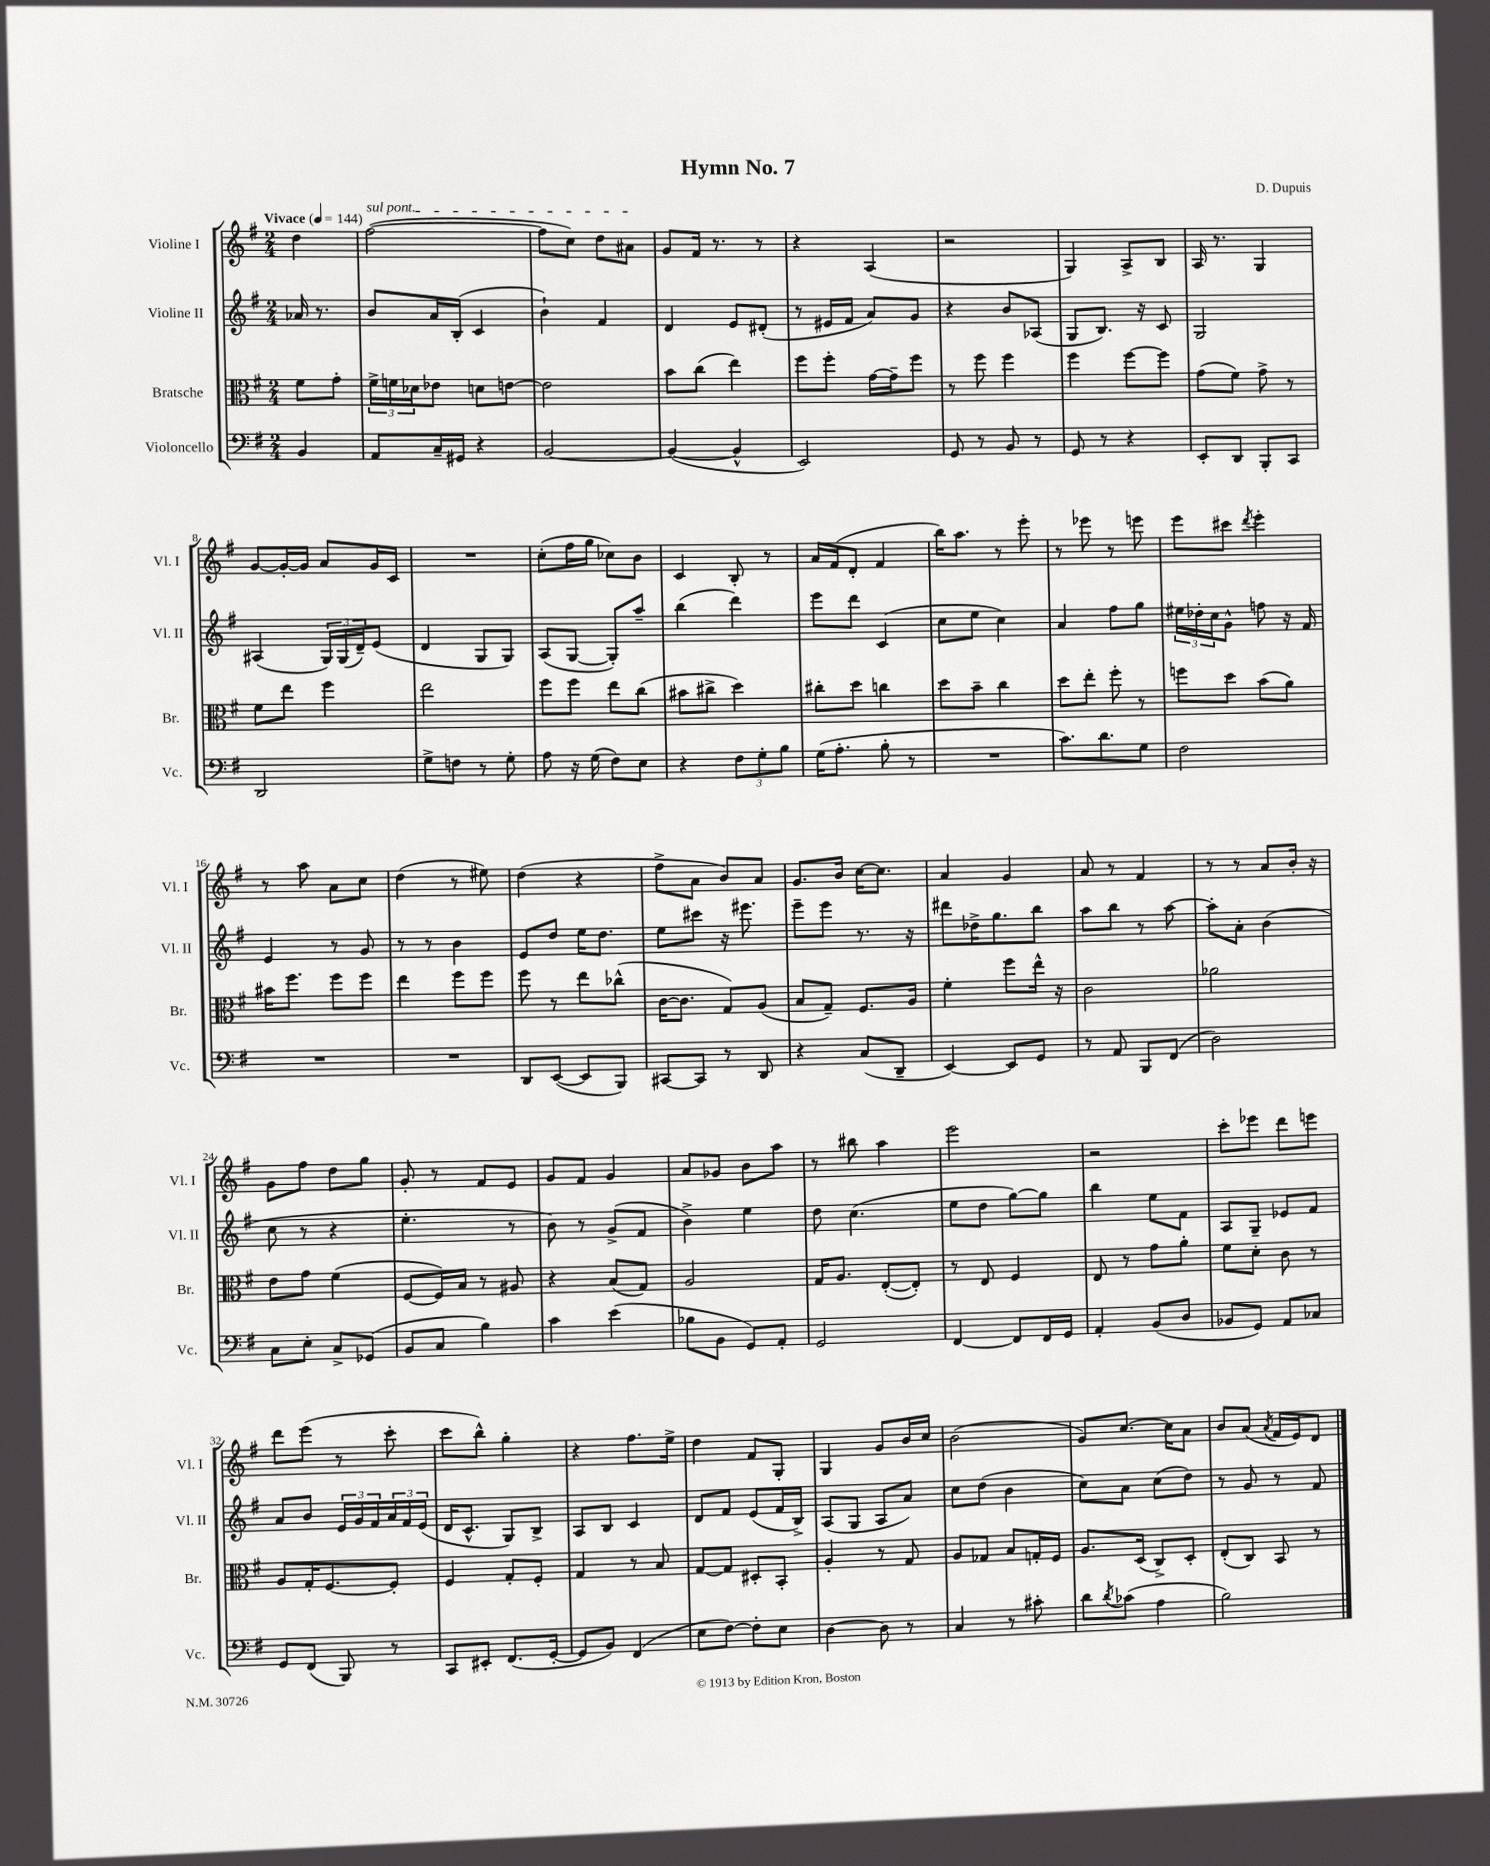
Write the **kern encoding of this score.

**kern	**kern	**kern	**kern
*part4	*part3	*part2	*part1
*staff4	*staff3	*staff2	*staff1
*I"Violoncello	*I"Bratsche	*I"Violine II	*I"Violine I
*I'Vc.	*I'Br.	*I'Vl. II	*I'Vl. I
*clefF4	*clefC3	*clefG2	*clefG2
*k[f#]	*k[f#]	*k[f#]	*k[f#]
*M2/4	*M2/4	*M2/4	*M2/4
*MM144	*MM144	*MM144	*MM144
=	=	=	=
!	!	!	!LO:TX:a:B:t=Vivace
4BB/	8f#\L	16a-X/	4dd\
.	.	8.r	.
.	8g'\J	.	.
=1	=1	=1	=1
!	!	!	!LO:TX:a:i:t=sul pont.
8AA/L	24f#^\LL	8b/L	([2ff#\
.	24fn\	.	.
.	24d-X\J	.	.
16C~/L	8e-X\J	16a/L	.
16GG#X/JJ	.	(16B'/JJ	.
4r	8dn\L	4c/	.
.	[8en\J	.	.
=2	=2	=2	=2
[2BB/	2e\]	4b`\)	8ff#\L]
.	.	.	8cc\J)
.	.	4f#/	8dd\L
.	.	.	8a#X\J
=3	=3	=3	=3
(4BB/_	8b\L	4d/	8g/L
.	(8cc\J	.	16f#/Jk
.	.	.	8.r
4BB^^/]	4ee\)	8e/L	.
.	.	(8d#X'/J	8r
=4	=4	=4	=4
2EE/)	8ff#\L	8r	4r
.	8ff#'\J	16e#X/LL	.
.	.	16f#/JJ	.
.	[16g\LL	8a/L)	(4A/
.	16g~\J]	.	.
.	8ff#\J	8g/J	.
=5	=5	=5	=5
8GG/	8r	4r	2r
8r	8ff#\	.	.
8BB/	4ff#\	8b/L	.
8r	.	(8A-X/J	.
=6	=6	=6	=6
8GG/	4ff#\	8G/L	4G/)
8r	.	8.B/J)	.
4r	[8ff#\L	.	8A^/L
.	.	16r	.
.	8ff#\J]	8c/	8B/J
=7	=7	=7	=7
8EE'/L	(8g\L	2G/	16A/
.	.	.	8.r
8DD/J	8f#\J)	.	.
8BBB'/L	8g^\	.	4G/
8CC/J	8r	.	.
!!LO:LB:g=z
=8	=8	=8	=8
2DD/	8f#\L	(4A#X/	[8g/L
.	8ee\J	.	16g'/L_
.	.	.	16g/JJ]
.	4ff#\	24G/LL)	8a/L
.	.	(24G/	.
.	.	24d~/J)	.
.	.	(8e/J	16g/L
.	.	.	16c/JJ
=9	=9	=9	=9
8G^\L	2ee\	4d/	2r
8Fn\J	.	.	.
8r	.	8G/L	.
8G'\	.	8G/J)	.
=10	=10	=10	=10
8A\	8ff#\L	(8A/L	(8cc'\L
16r	8ff#\J	[8G/J	16ff#\L
(16G\	.	.	16gg\JJ
8F#\L)	8ee\L	8G'/L])	8cc-X\L)
8E\J	(8cc\J	8aa~/J	8b\J
=11	=11	=11	=11
4r	8b#X\L	(4bb\	4c/
.	8cc#X^\J	.	.
12F#\L	4dd\)	4ddd\)	8B'/
12G'\	.	.	.
.	.	.	8r
12B\J	.	.	.
=12	=12	=12	=12
(16G\KL	8cc#X'\L	8eee\L	16a/LL
8.A'\J	.	.	(16f#/J
.	8dd\J	8ddd\J	8d'/J
8B'\	4ccn\	(4c/	4f#/
8r	.	.	.
=13	=13	=13	=13
2r	8dd\L	8cc\L	16bb\KL)
.	.	.	8.aa\J
.	8b~\J	8ee\J	.
.	4cc\	4cc\)	8r
.	.	.	8eee'\
=14	=14	=14	=14
8.c\L)	8dd\L	4a/	8r
.	8ee'\J	.	8eee-X\
8.d\	.	.	.
.	8ff#'\	8ff#\L	8r
8G\J	8r	8gg\J	8eeen\
=15	=15	=15	=15
2F#\	8ffn\L	24ee#X\LL	8eee\L
.	.	24dd-X'\	.
.	.	24cc\J	.
.	8dd\J	8g^^\J	8ccc#X\J
.	.	.	8qddd/
.	(8b\L	8ffn\	4eee'\
.	8a\J)	16r	.
.	.	16f#/	.
!!LO:LB:g=z
=16	=16	=16	=16
2r	16b#X\KL	4e/	8r
.	8.ff#\J	.	.
.	.	.	8aa\
.	8ff#\L	8r	8a\L
.	8ff#\J	8g/	8cc\J
=17	=17	=17	=17
2r	4ee\	8r	(4dd\
.	.	8r	.
.	8ff#\L	4b\	8r
.	8ff#\J	.	8ee#X\)
=18	=18	=18	=18
8DD/L	8ff#\	8e/L	(4dd\
([8EE/J	8r	8dd/J	.
8EE/L]	8ee\L	16ee\KL	4r
.	.	8.dd\J	.
8BBB/J)	(8cc-X^^\J	.	.
=19	=19	=19	=19
[8CC#X/L	[16c\KL	8ee\L	8ff#^\L
.	8.c\J]	.	.
8CC#/J]	.	8ccc#X\J	8a\J
8r	8G/L)	16r	8b/L)
.	.	8.eee#X\	.
8DD/	(8A/J	.	8a/J
=20	=20	=20	=20
4r	8B/L	8eee~\L	8.g/L
.	8G~/J)	8eee\J	.
.	.	.	16b/Jk
(8C/L	8.F#/L	8.r	[16cc\KL
.	.	.	8.cc\J]
8DD~/J	.	.	.
.	16A/Jk	16r	.
=21	=21	=21	=21
[4EE/)	4f#'\	8ddd#X\L	4a/
.	.	16dd-X^\K	.
.	.	8.gg\	.
8EE/L]	8ff#\L	.	4g/
8GG/J	16ee^^\Jk	8bb\J	.
.	16r	.	.
=22	=22	=22	=22
8r	2c\	8aa\L	8a/
8AA/	.	8bb\J	8r
8BBB/L	.	8r	4f#/
(8FF#/J	.	[8aa\	.
=23	=23	=23	=23
2D\)	2a-X\	8aa'\L]	8r
.	.	8a'\J	8r
.	.	(4b\	8a/L
.	.	.	16b'/Jk
.	.	.	16r
!!LO:LB:g=z
=24	=24	=24	=24
8C\L	8e\L	8cc\	8g\L
8E'\J	8g\J	8r	8ff#\J
8C^/L	(4f#\	4r	8dd\L
(8GG-X/J	.	.	8gg\J
=25	=25	=25	=25
8BB/L	[8F#/L	4.ee'\	8g'/
8C/J	16F#/L])	.	8r
.	16B/JJ	.	.
4B\)	8r	.	8f#/L
.	8A#X/	8r	8e/J
=26	=26	=26	=26
4c\	4r	8b\)	8g/L
.	.	8r	8f#/J
(4e\	(8B/L	(8g^/L	4g/
.	8G/J)	8f#/J	.
=27	=27	=27	=27
8B-X\L	2A/	4b^\)	8a/L
8BB\J	.	.	8g-X/J
8GG/L)	.	4ee\	8b\L
8AA'/J	.	.	8aa\J
=28	=28	=28	=28
2GG/	16G/KL	8dd\	8r
.	8.A/J	.	.
.	.	(4.cc\	8bb#X\
.	([8E'/L	.	4aa\
.	8E'/J])	.	.
=29	=29	=29	=29
[4FF#/	8r	8ee\L	2eee\
.	8E/	8dd\J	.
8FF#/L]	4F#/	[8gg\L)	.
16FF#/L	.	8gg\J]	.
16GG/JJ	.	.	.
=30	=30	=30	=30
4AA'/	8E/	4bb\	2r
.	8r	.	.
(8BB/L	8g\L	8ee\L	.
8D/J	8a'\J	8f#\J	.
=31	=31	=31	=31
8BB-X/L	8f#\L	8A/L	8ccc'\L
8GG/J)	8d'\J	8G~/J	8eee-X\J
8AA/L	8c\	8e-X/L	8ddd\L
8C-X/J	8r	8f#/J	8eeen\J
!!LO:LB:g=z
=32	=32	=32	=32
8GG/L	8A/L	8a/L	8ddd\L
(8FF#/J	16G'/K	8b/J	(8eee\J
.	[8.F#/	.	.
8BBB/)	.	24e/LL	8r
.	.	24g/	.
.	.	24f#/	.
8r	8F#'/J]	24a/	8ccc'\
.	.	24f#/	.
.	.	(24e/JJ	.
=33	=33	=33	=33
8CC/L	4F#/	16d/KL	8ccc\L
.	.	8.c^^/J	.
8EE#X'/J	.	.	8bb^^\J)
(8.FF#/L	8G'/L	8G/L)	4gg'\
.	8F#'/J	8B^/J	.
[16GG'/Jk	.	.	.
=34	=34	=34	=34
8GG/L]	4G/	8A/L	4r
8BB/J)	.	8B/J	.
(4FF#/	8r	4c/	8.ff#\L
.	8B/	.	.
.	.	.	16ee^\Jk
=35	=35	=35	=35
8E\L	[8G/L	8d/L	4dd\
[8F#\J)	8G/J]	8f#/J	.
8F#'\L]	8D#X'/L	(8e/L	8f#/L
8E\J	8BB'/J	16f#/L	8G'/J
.	.	16B^/JJ)	.
=36	=36	=36	=36
[4D\	4A'/	(8A/L	4G/
.	.	8G/J	.
8D\]	8r	8A/L	8g/L
8r	8G/	8a/J)	16b/L
.	.	.	16cc/JJ
=37	=37	=37	=37
4C/	8A/L	8cc\L	(2b\
.	8G-X/J	(8dd\J	.
8r	8B/L	4b\	.
8c#X'\	16Gn'/L	.	.
.	16F#/JJ	.	.
=38	=38	=38	=38
8d\L	8.A/L	8cc\L)	8g/L)
8qd/	.	.	.
(8c-X\J	.	8a\J	[8.cc/J
.	(16D/Jk	.	.
4A\	8C^/L)	(8cc\L	.
.	.	.	16cc\KL]
.	8D'/J	8dd\J)	8a\J
=39	=39	=39	=39
2B\)	(8E'/L	8r	8b/L
.	8C/J)	8g/	(8a/J
.	.	.	8qa/
.	8BB/	8r	16f#/LL
.	.	.	16e/J)
.	8r	8f#/	8d/J
==	==	==	==
*-	*-	*-	*-
